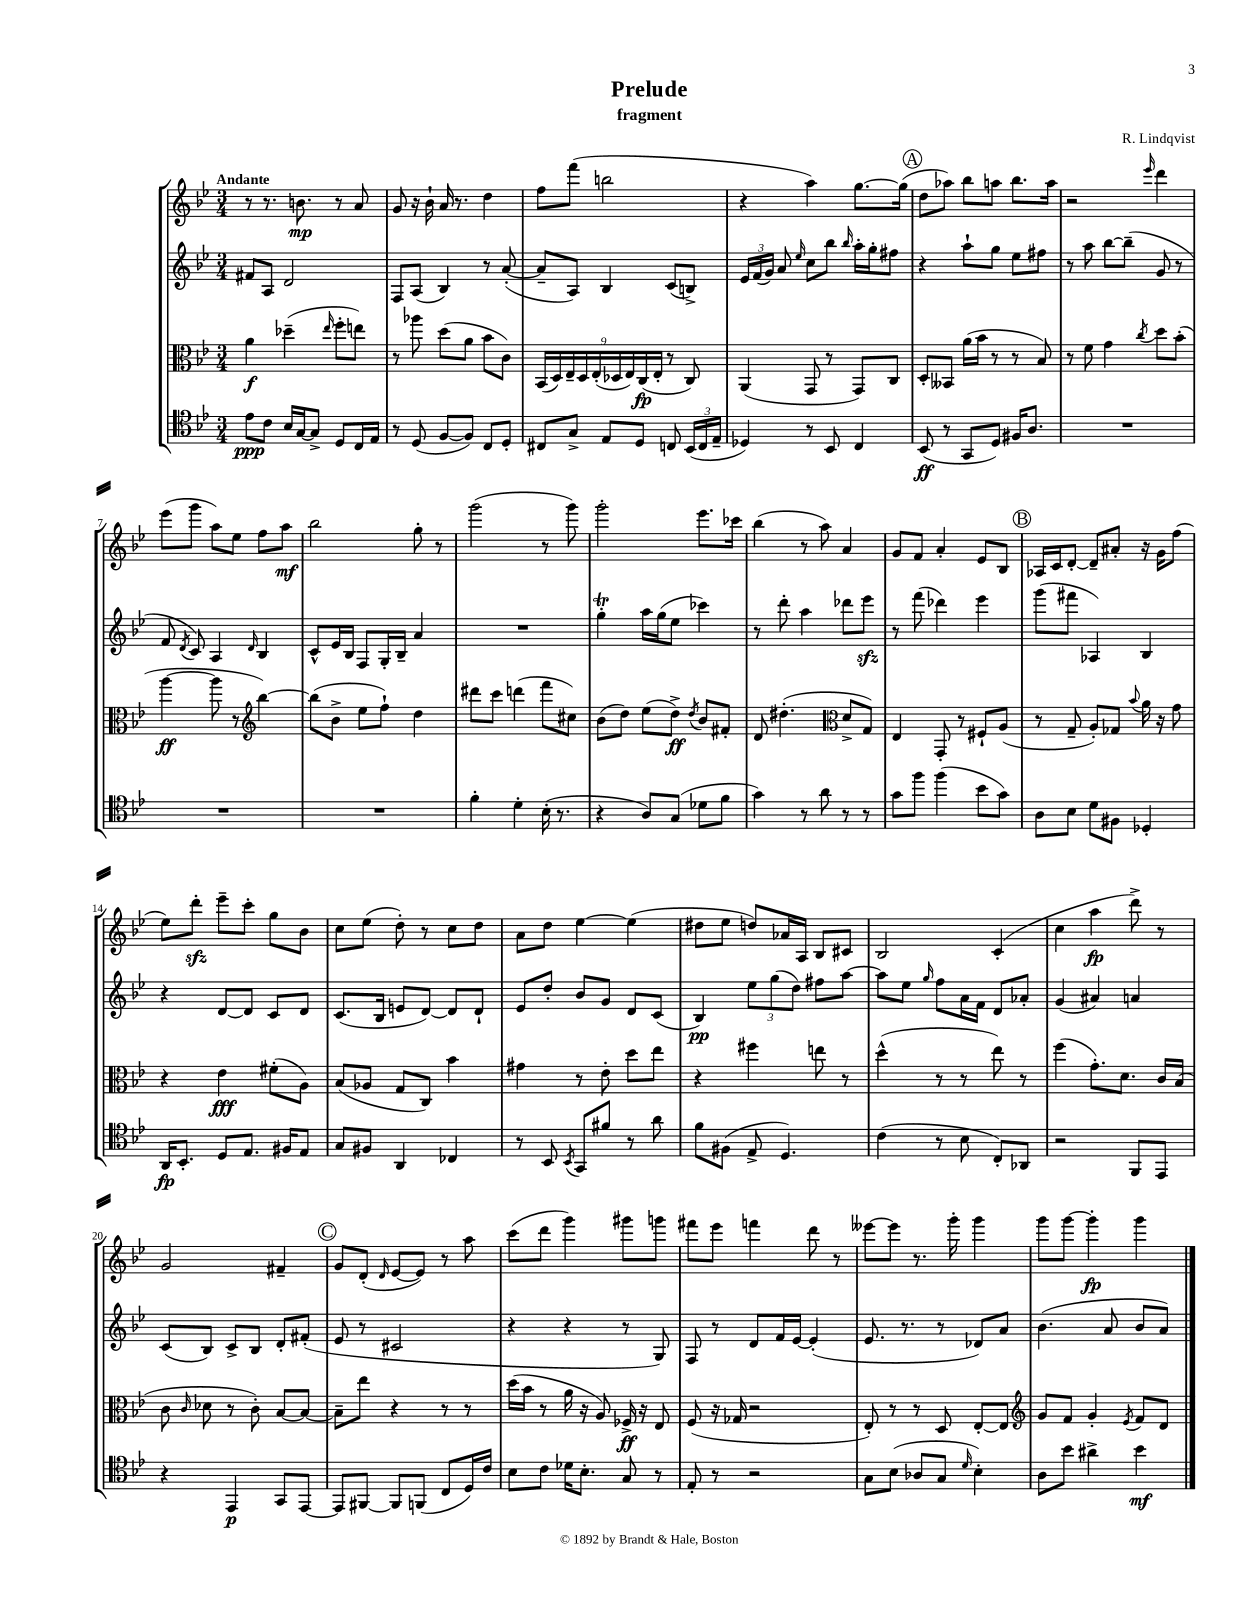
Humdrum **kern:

**kern	**kern	**kern	**kern
*staff4	*staff3	*staff2	*staff1
*clefC4	*clefC3	*clefG2	*clefG2
*k[b-e-]	*k[b-e-]	*k[b-e-]	*k[b-e-]
*M3/4	*M3/4	*M3/4	*M3/4
8e-	4a	8f#	8r
8c	.	8A	8.r
16B-	(4dd-~	2d	.
[16G	.	.	8.b
8G^]	.	.	.
.	16qqee-	.	.
8D	8ff'	.	8r
16C	8ee)	.	8a
16E-	.	.	.
=	=	=	=
8r	8r	8F	8g
(8D	8aa-	(8A	16r
.	.	.	16b-`
[8F	(8dd	4B-)	16a
.	.	.	8.r
8F])	8a	.	.
8C	8b-	8r	4dd
8D'	8c)	([8a'	.
=	=	=	=
8C#	(18BB-	8a~]	8ff
.	18D)	.	.
.	18E-~	.	.
8G^	.	8A)	(8fff
.	18D	.	.
.	(18E-'	.	.
8E-	.	4B-	2bb
.	18D-	.	.
.	18E-)	.	.
8D	.	.	.
.	(18C	.	.
.	18E-'	.	.
8C	8r	(8c	.
(24BB-	8C)	8B^)	.
24C	.	.	.
24E-~	.	.	.
=	=	=	=
4D-)	(4AA	24e-	4r
.	.	(24f	.
.	.	24g)	.
.	.	8a	.
.	.	16qqee-	.
8r	8GG	8cc	4aa)
8BB-	8r	8bb-	.
.	.	16qqbb-	.
4C	8GG)	16aa'	[8.gg
.	.	16gg'	.
.	8C	8ff#	.
.	.	.	(16gg]
=	=	=	=
(8BB-	8D'	4r	8dd
8r	8BB--	.	8aa-)
8GG	(16a	8aa`	8bb-
.	16b-	.	.
8D)	8r	8gg	8aa
16F#	8r	8ee-	8.bb-
8.A	.	.	.
.	8B-)	8ff#	.
.	.	.	16aa
=	=	=	=
2.r	8r	8r	2r
.	8f	8aa	.
.	4g	[8bb-	.
.	.	(8bb-~]	.
.	8qcc	.	16qqeee-
.	8dd	8g	4ddd
.	(8b-'	8r	.
=	=	=	=
2.r	[4aa	8f	(8eee-
.	.	8qd	.
.	.	8c)	8ggg
.	8aa]	4A	8aa)
.	8r	.	8ee-
*	*clefG2	*	*
.	.	16qqd	.
.	[4bb-)	4B-	8ff
.	.	.	8aa
=	=	=	=
2.r	(8bb-]	8c^^	2bb-
.	8b-^	16e-	.
.	.	16B-	.
.	8ee-	8F	.
.	8ff`)	16G'	.
.	.	16B-~	.
.	4dd	4a	8gg'
.	.	.	8r
=	=	=	=
4f'	8ddd#	2.r	(2ggg
.	8ccc	.	.
4d'	(4ddd	.	.
(16B-'	8fff	.	8r
8.r	.	.	.
.	8cc#)	.	8ggg)
=	=	=	=
4r	(8b-	4gg'	2ggg'
.	8dd)	.	.
8A)	(8ee-	16aa	.
.	.	(16gg	.
(8G	8dd^)	8ee-	.
.	8qdd	.	.
8d-	8b-	4ccc-)	8.eee-
8f	8f#'	.	.
.	.	.	16ccc-
=	=	=	=
4g)	8d	8r	(4bb-
.	(4.dd#'	8ddd'	.
8r	.	4aa	8r
8a	.	.	8aa)
*	*clefC3	*	*
8r	8d^	8ddd-	4a
8r	8G)	8eee-	.
=	=	=	=
8g	4E-	8r	8g
8ff	.	(8fff	8f
(4ff	8GG'	4ddd-)	4a'
.	8r	.	.
8b-	8F#`	4eee-	8e-
8g)	(8A	.	8B-
=	=	=	=
8A	8r	(8ggg	16A-
.	.	.	16c
8B-	8G~	8fff#	[8d'
8d	8A')	4A-)	8d~]
8F#	8G-	.	8a#'
.	8qqb-	.	.
4D-'	16a	4B-	16r
.	16r	.	16g
.	8g	.	(8ff
=	=	=	=
16AA	4r	4r	8ee-)
8.BB-'	.	.	.
.	.	.	8ddd'
8D	4e-	[8d	8eee-~
8.E-	.	8d]	8ccc'
.	(8f#'	8c	8gg
16F#	.	.	.
8E-	8A)	8d	8b-
=	=	=	=
8G	(8B-	(8.c	8cc
8F#	8A-	.	(8ee-
.	.	16B-	.
4AA	8G	8e	8dd')
.	8C)	[8d)	8r
4C-	4b-	8d]	8cc
.	.	8d`	8dd
=	=	=	=
8r	4g#	8e-	8a
8BB-	.	8dd'	8dd
8qBB-	.	.	.
8GG	8r	8b-	[4ee-
8f#	8e-'	8g	.
8r	8dd	8d	(4ee-]
8a	8ee-	(8c	.
=	=	=	=
8f	4r	4B-)	8dd#
(8F#	.	.	8ee-
8E-^	4ff#	12ee-	8dd)
.	.	(12gg	.
4.D)	.	.	16a-
.	.	12dd)	.
.	.	.	16A
.	8ee	8ff#	8B-
.	8r	[8aa	8c#
=	=	=	=
(4c	(4dd^^	8aa]	2B-
.	.	8ee-	.
.	.	16qqgg	.
8r	8r	8ff	.
8B-	8r	16a	.
.	.	16f	.
8C')	8ee-)	8d	(4c'
8AA-	8r	8a-'	.
=	=	=	=
2r	(4ff	(4g	4cc
.	8.g')	4a#)	4aa
.	8.d	.	.
8FF	.	4a	8ddd^)
8EE-	16c	.	8r
.	(16B-	.	.
=	=	=	=
4r	8c	(8c	2g
.	16qqc	.	.
.	8d-	8B-)	.
4EE-	8r	8c^	.
.	8c')	8B-	.
8GG	[8B-	8d'	4f#~
[8EE-	8B-_	(8f#'	.
=	=	=	=
8EE-]	8B-~]	8e-	8g
[8FF#	8ee-	8r	(8d'
.	.	.	16qqd
8FF#]	4r	2c#	[8e-
(8FF	.	.	8e-])
8C	8r	.	8r
16D)	8r	.	8aa
16c	.	.	.
=	=	=	=
8B-	(16dd	4r	(8ccc
.	16b-	.	.
8c	8r	.	8ddd
16d-	16a	4r	4ggg)
8.B-'	16r	.	.
.	8A)	.	.
8G	16F-^	8r	8ggg#
.	16r	.	.
8r	8E-	8G)	8ggg
=	=	=	=
8E-'	(8F	8F	8fff#
8r	16r	8r	8eee-
.	16G-	.	.
2r	2r	8d	4fff
.	.	16f	.
.	.	[16e-	.
.	.	(4e-']	8ddd
.	.	.	8r
=	=	=	=
8G	8E-')	8.e-	[8eee--
(8B-	8r	.	8eee--]
.	.	8.r	.
8A-	8r	.	8.r
8G	8D	8r	.
.	.	.	16ggg'
16qqd	.	.	.
4B-')	[8E-'	8d-)	4ggg
.	8E-]	8a	.
=	=	=	=
*	*clefG2	*	*
8A	8g	(4.b-	8ggg
8b-	8f	.	[8ggg
4a#^	4g'	.	4ggg']
.	.	8a	.
.	8qe-	.	.
4b-	8f	8b-	4ggg
.	8d	8a)	.
==	==	==	==
*-	*-	*-	*-
